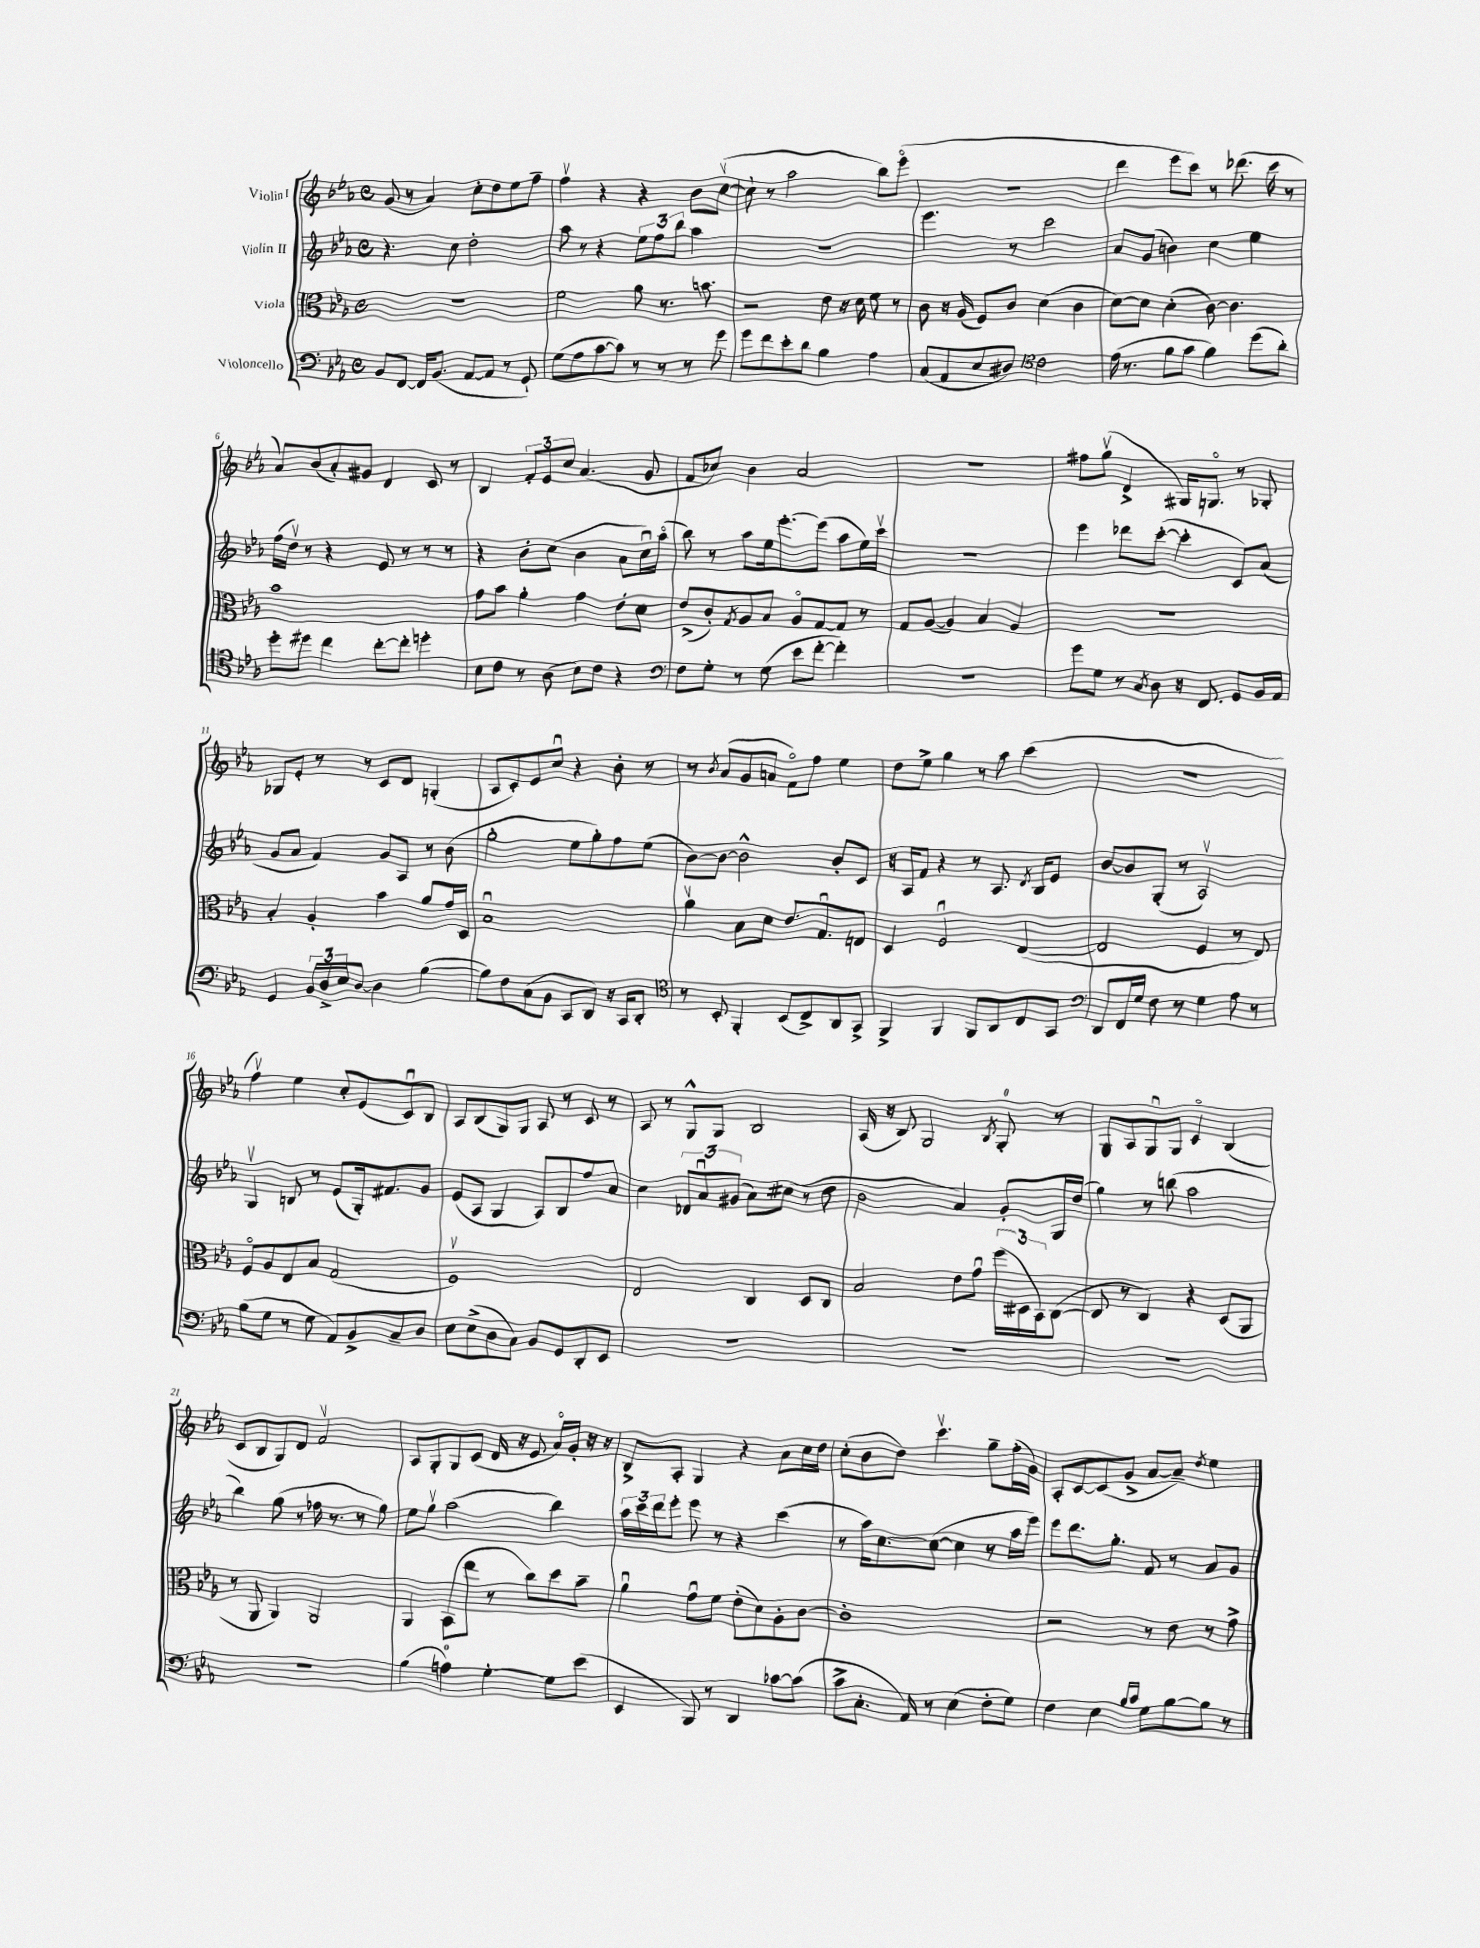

**kern	**kern	**kern	**kern
*staff4	*staff3	*staff2	*staff1
*clefF4	*clefC3	*clefG2	*clefG2
*k[b-e-a-]	*k[b-e-a-]	*k[b-e-a-]	*k[b-e-a-]
*M4/4	*M4/4	*M4/4	*M4/4
*met(c)	*met(c)	*met(c)	*met(c)
8BB-	1r	4.r	(8g
[8FF	.	.	8r
16FF]	.	.	4a-)
(8.BB-	.	.	.
.	.	8cc	.
[8AA-	.	2dd'	8cc'
8AA-]	.	.	8dd
8r	.	.	8ee-
8GG`)	.	.	8ff~
=	=	=	=
(8G	2f	8aa-	4ffv
8A-	.	8r	.
[8c	.	4r	4r
8c])	.	.	.
8r	8a-	12ee-	4r
.	.	12ff	.
8r	8.r	.	.
.	.	12bb-	.
8r	.	4aa-	8b-
.	8.b	.	.
8g	.	.	([8ccv
=	=	=	=
8g	2r	1r	8cc`]
8f	.	.	8r
8e-'	.	.	2aa-
8d	.	.	.
4B-	8e-	.	.
.	16r	.	.
.	16d	.	.
4A-	8f	.	8bb-)
.	8r	.	(8eee-o
=	=	=	=
(8C	8c	4.eee-	1r
8AA-	16r	.	.
.	(16A-	.	.
8E-	8F)	.	.
8D#)	8c	8r	.
*clefC4	*	*	*
2c	(4d	2ccc	.
.	4c	.	.
=	=	=	=
(16e-	[8d)	8a-	4ddd
8.r	.	.	.
.	8d]	(8g	.
8f	(4d'	4b)	8eee-
8g	.	.	8ccc)
4f)	[8c)	4cc	8r
.	4.c]	.	(8.ddd-
(8dd	.	4ee-	.
.	.	.	16ccc
8a-')	.	.	8r
=	=	=	=
8dd'	1b-	(16ff	8a-)
.	.	16ddv)	.
8dd#	.	8r	(8b-
4cc	.	4r	8a-')
.	.	.	8g#
[8cc'	.	8e-	4d
8cc']	.	8r	.
4dd'	.	8r	8c
.	.	8r	8r
=	=	=	=
8B-	8g	4r	4B-
8c	8b-	.	.
8r	4a-'	8b-'	12f'
.	.	.	12e-
(8A-	.	(8cc	.
.	.	.	12cc
8B-)	4g	4b-	(4.a-
8c	.	.	.
4r	8e-'	8a-	.
.	8d	16ccu)	8g
.	.	(16aa-o	.
=	=	=	=
*clefF4	*	*	*
8F	(8e-^	8bb-)	8f
8G'	8c')	8r	8cc-)
.	8qG	.	.
8r	8A-	8aa-	4b-
(8G	8B-	16ee-	.
.	.	[8.eee-'	.
8e-	8A-o	.	2a-
[8f'	[8G	(8eee-]	.
4f'])	8G]	8aa-	.
.	8r	16ee-)	.
.	.	16cccv	.
=	=	=	=
1r	8G	1r	1r
.	([8A-	.	.
.	4A-])	.	.
.	4B-	.	.
.	4A-	.	.
=	=	=	=
8g	1r	4eee-	8ff#
8G	.	.	(8ggv
8r	.	8ddd-	4d^
8qC	.	.	.
8D	.	([8ccc'	.
16r	.	4ccc']	16G#)
8.FF	.	.	8.Go
8GG	.	8c)	8r
16BB-	.	(8a-	8G-'
16AA-	.	.	.
=	=	=	=
4GG	4B-'	8g	8G-
.	.	8a-	8e-'
24BB-	4A-'	4f)	8r
24D^	.	.	.
24E-	.	.	.
[8D	.	.	8r
4D]	4b-	8g	8c
.	.	8A-	8d
([4B-	8a-	8r	(4G'
.	16g	(8b-	.
.	16D	.	.
=	=	=	=
8B-])	1B-u	2gg'	8A-
8F	.	.	8c')
(8C	.	.	8e-
8BB-	.	.	8ccu
8CC	.	8ee-	4r
8DD)	.	8gg')	.
16r	.	8ff	8b-'
16CC	.	.	.
8DD'	.	(8ee-	8r
=	=	=	=
*clefC4	*	*	*
8r	4a-v	[8b-)	8r
.	.	.	8qb-
8BB-'	.	8b-_	(8a-
4FF'	8B-	2b-^^]	8g
.	8d	.	8a
(8BB-	8.e-	.	8fo)
8C^)	.	.	8ff
.	8.Gu	.	.
8AA-	.	8b-'	4ee-
8GG^	8E	8c	.
=	=	=	=
4FF^	4D	16r	8dd
.	.	16A-	.
.	.	8f	8ee-^
4FF	2Fu	4r	4gg
8FF	.	8r	8r
8AA-	.	8.A-	8aa-
8C	([4E-	.	(4ccc
.	.	8qd	.
.	.	16B-	.
8GG	.	8e-	.
=	=	=	=
*clefF4	*	*	*
8DD	2E-]	[8b-	1r
16FF	.	8b-]	.
16G	.	.	.
8F	.	(8G'	.
8r	.	8r	.
4G	4F	2A-v)	.
8A-	8r	.	.
8r	8E-)	.	.
=	=	=	=
(8B-	8Fo	4Gv	4ffv)
8G	8A-	.	.
8r	8E-	8B	4ee-
8G	8B-	8r	.
8AA-)	(2G	(8e-	8cc'
8BB-^	.	16G')	(8e-
.	.	8.f#	.
8C~	.	.	8cu)
8D	.	8g	8B-
=	=	=	=
8E-	1Fv)	(8e-	8A-
(8E-^	.	8A-	(8B-
8D	.	4G	8G)
8C)	.	.	8G
8BB-	.	8A-)	8A-
8GG	.	8B-	8r
8DD'	.	8ff	8c
8EE-	.	8a-	8r
=	=	=	=
1r	2E-	4cc	8A-
.	.	.	8r
.	.	12d-	8G^^
.	.	12a-u	.
.	.	.	8G
.	.	(12g#	.
.	4C	8a-)	2B-
.	.	(8cc#	.
.	8D	8r	.
.	8C	8dd	.
=	=	=	=
1r	2B-	2b-	(16A-
.	.	.	16r
.	.	.	8B-)
.	.	.	2G
.	8e-	4a-)	.
.	8gu	.	.
.	.	.	8qB-
.	(24ff	8g'	8G'
.	24D#	.	.
.	24BB-)	.	.
.	([8C	16G	8r
.	.	(16dd	.
=	=	=	=
1r	8C]	4gg)	8G
.	8r	.	8A-
.	4C)	8r	8Gu
.	.	(8bb	8G
.	4r	2aa-	4co
.	(8D	.	(4B-
.	8AA-	.	.
=	=	=	=
1r	8r	4bb-)	8c
.	8AA-	.	8B-
.	4AA-)	(8gg	8G)
.	.	8r	8d
.	2AA-	16ff-	2fv
.	.	8.r	.
.	.	8r	.
.	.	8gg)	.
=	=	=	=
(4B-	4AA-	8ee-	8A-
.	.	8ggv	8G'
4A)	(8BB-	(2aa-	8G
.	8ee-	.	(8c
[4G'	8r	.	16d
.	.	.	16r
.	8cc)	.	8e-
8G]	8dd	4bb-)	16a-o)
.	.	.	16g'
(8e-	8b-~	.	16r
.	.	.	16r
=	=	=	=
4EE-	4a-u	24aa-	8B-^
.	.	24ccc	.
.	.	24ddd	.
.	.	8eee-'	8A-'
8BBB-)	8gu	8eee-	4G
8r	8f	8r	.
4DD	(8e-'	4r	4r
.	8d)	.	.
[8c-	8A-'	(4ccc	8a-
(8c-]	[8c	.	16cc
.	.	.	16dd
=	=	=	=
8c^	1c']	8r	(8cc'
8.C'	.	16aa-)	8b-
.	.	[8.cc	.
.	.	.	8dd)
16AA-)	.	.	.
8r	.	(8cc_	4.cccv
(4E-	.	4cc]	.
8F'	.	8r	8gg~
8G)	.	16aa-	(16ff'
.	.	16eee-)	16g)
=	=	=	=
4F	2r	8eee-	8A-'
.	.	8.ddd	[8c
4E-	.	.	(8c]
.	.	8.gg'	.
.	.	.	8g^
16qqB-	.	.	.
16qqc	.	.	.
8G	8r	8f	[8a-
[8B-	8e-	8r	8a-~])
.	.	.	8qdd
8B-]	8r	8a-	4ee-
8r	8g^	8g	.
==	==	==	==
*-	*-	*-	*-
